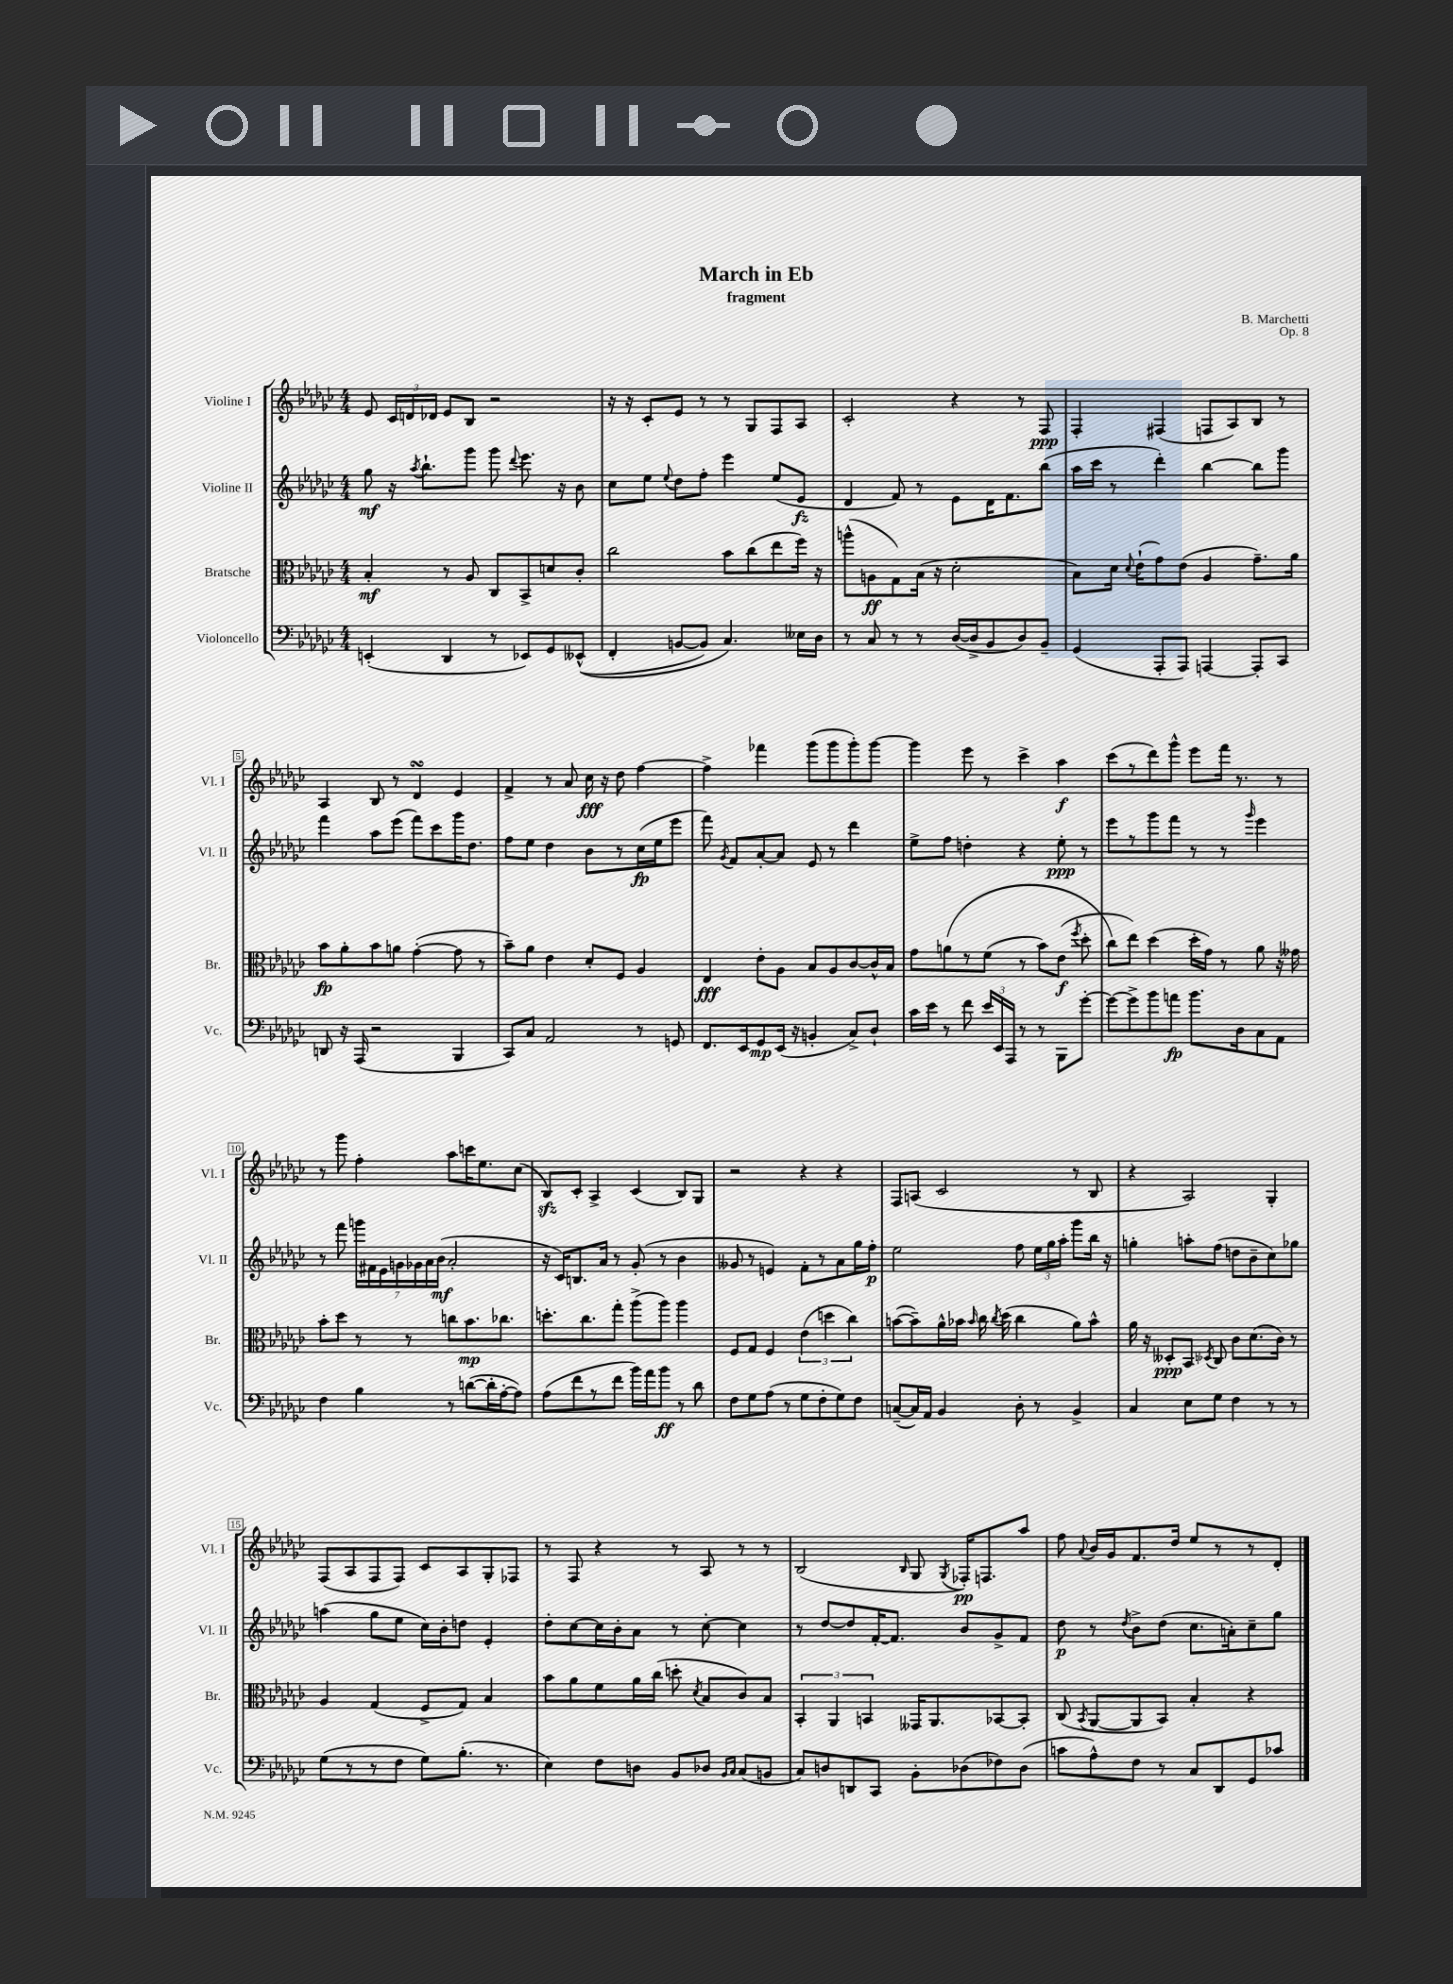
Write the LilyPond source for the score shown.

\header { title = "March in Eb" composer = "B. Marchetti" subtitle = "fragment" opus = "Op. 8" }
<<
\new StaffGroup <<
\new Staff = "s0" \with { instrumentName = "Violine I" shortInstrumentName = "Vl. I" } {
    \clef treble \key ges \major \numericTimeSignature \time 4/4
    \autoBeamOff ees'8 \tuplet 3/2 { ces'16[ d'16 des'16] } ees'8[ bes8] r2 |
    r16 r16 ces'8[-. ees'8] r8 r8 ges8[ f8 aes8] |
    ces'2-. r4 r8 f8\ppp |
    f4-. fis4( f8[ aes8) bes8] r8 |
    aes4 bes8 r8 des'4\turn ees'4 |
    f'4-> r8 aes'8 ces''16\fff r16 des''8 f''4~ |
    f''4-> fes'''4 ges'''8[( ges'''8 ges'''8-.) ges'''8]~ |
    ges'''4 ees'''8 r8 ces'''4-> aes''4\f |
    ces'''8[( r8 des'''8) ges'''8]-^ ees'''8[ f'''16] r8. r8 |
    r8 ges'''8 f''4-. aes''8[ c'''16 ees''8. ces''8]( |
    bes8[\sfz) ces'8]-. aes4-> ces'4( bes8[) ges8] |
    r2 r4 r4 |
    f8[ a8]( ces'2 r8 bes8 |
    r4 aes2) ges4-. |
    f8[( aes8 f8 f8]) ces'8[ aes8 ges8-. fes8] |
    r8 f8 r4 r8 aes8 r8 r8 |
    bes2( \grace { bes16 } ges8 \acciaccatura { ges8 } fes16[-.\pp) f8. aes''8] |
    f''8 \appoggiatura { aes'8 } bes'16[ ges'16 f'8. des''16] ees''8[ r8 r8 des'8]-. \bar "|." |
}
\new Staff = "s1" \with { instrumentName = "Violine II" shortInstrumentName = "Vl. II" } {
    \clef treble \key ges \major \numericTimeSignature \time 4/4
    \autoBeamOff ges''8\mf r16 \acciaccatura { aes''8 } bes''8.[-! ges'''8] ges'''8 \appoggiatura { des'''8 } ees'''8. r16 bes'8 |
    ces''8[ ees''8] \appoggiatura { ees''8 } des''8[ f''8]-. ees'''4 ees''8[( ees'8]\fz |
    des'4 f'8) r8 ees'8[ des'16 f'8. bes''8]( |
    aes''16[ ces'''16] r8 des'''4-.) bes''4~ bes''8[ ges'''8] |
    f'''4 aes''8[ ees'''8]( f'''8[) ces'''8 ges'''16 des''8.] |
    f''8[ ees''8] des''4 bes'8[ r8 ces''16\fp( ees''16 ees'''8] |
    f'''8) \acciaccatura { ges'8 } f'8[ aes'8~-. aes'8] ees'8 r8 des'''4 |
    ees''8[-> f''8] d''4-. r4 ees''8-.\ppp r8 |
    ees'''8[ r8 ges'''8 f'''8] r8 r8 \grace { ges'''16 } ees'''4 |
    r8 f'''8 \tuplet 7/4 { g'''16[ fis'16 ees'16 g'16 ges'16 aes'16 bes'16]\mf( } aes'2-. |
    r16 ces'16[) b8. aes'16] r8 ges'8-.( r8 bes'4 |
    geses'8 r8 e'4) f'8[-. r8 aes'8 ges''16 f''16]-.\p |
    ees''2 f''8 \tuplet 3/2 { ees''16[ ges''16 aes''16]-. } ges'''8[ bes''16] r16 |
    g''4-. a''8[-. f''8]( d''8[ bes'8-- ces''8) ges''8] |
    a''4( ges''8[ ees''8] ces''16[) bes'16-. d''8] ees'4-. |
    des''8[-. ces''8~ ces''16 bes'16-. aes'8] r8 ces''8~-. ces''4 |
    r8 des''8[~ des''8 f'16~-. f'8.] bes'8[ ges'8-> f'8] |
    des''8\p r8 \acciaccatura { des''8 } bes'8[-> des''8]( ces''8.[ a'16-.) ces''8-- ges''8] \bar "|." |
}
\new Staff = "s2" \with { instrumentName = "Bratsche" shortInstrumentName = "Br." } {
    \clef alto \key ges \major \numericTimeSignature \time 4/4
    \autoBeamOff bes4-.\mf r8 aes8 ces8[ bes,8-> d'8 ces'8]-. |
    ces''2 bes'8[ ces''8( ees''8 f''16]) r16 |
    a''8[-^( a8\ff ges8) bes16]( r16 des'2-. |
    bes8[) des'16] \appoggiatura { des'8 } ees'16[-!( ges'8) ees'8]( aes4 ges'8.[--) aes'16] |
    bes'8[\fp aes'8-. bes'8 a'8] ges'4~-.( ges'8 r8 |
    bes'8[--) aes'8] ees'4 des'8[-. f8] aes4 |
    ees4\fff ees'8[-. aes8] bes8[ aes8 ces'8~ ces'16-^ bes16] |
    ges'8[ a'8\( r8 f'8]( r8 bes'8[) ees'8]\f( \acciaccatura { f''8 } des''8-. |
    ces''8[\) ees''8]) des''4( des''16[-. ges'16]) r8 aes'8 r16 geses'16 |
    bes'8[-. des''8] r8 r8 c''8[ bes'8.\mp ces''8.] |
    d''8.[-. ces''8. ges''8]-. aes''8[->( aes''8]) aes''4 |
    f8[ ges8] f4 \tuplet 3/2 { ees'4( d''4 ces''4) } |
    b'8[~( b'8--) aes'16-^ bes'16] \grace { bes'16 } ces''16 \acciaccatura { ces''8 } des''16( ces''4 aes'8[) bes'8]-^ |
    aes'16 r16 deses8[-.\ppp bes,8] \acciaccatura { des8 } ces8 ces'8[ des'8.( ces'16]) r8 |
    aes4 ges4( f8[-> ges8]) bes4 |
    bes'8[ aes'8 f'8 aes'16 ces''16]( d''8-. \acciaccatura { des'8 } bes8[ ces'8) bes8] |
    \tuplet 3/2 { bes,4-. aes,4 b,4 } geses,16[ aes,8. bes,8~ bes,8]-. |
    ces8( \acciaccatura { bes,8 } aes,8[~ aes,8 bes,8]) bes4-. r4 \bar "|." |
}
\new Staff = "s3" \with { instrumentName = "Violoncello" shortInstrumentName = "Vc." } {
    \clef bass \key ges \major \numericTimeSignature \time 4/4
    \autoBeamOff e,4-.( des,4 r8 ees,8[) ges,8 eeses,8]-^(\( |
    f,4-. b,8[~ b,8]) ces4.\) eeses16[ des16] |
    r8 ces8 r8 r8 des16[~( des16-> bes,8 des8) bes,8]-- |
    ges,4( aes,,8[-. aes,,8]) a,,4~ a,,8[-. ces,8] |
    d,8 r16 aes,,16( r2 bes,,4 |
    ces,8[) ces8] aes,2 r8 g,8 |
    f,8.[ ees,16 ges,8\mp ees,16]( r16 b,4-. ces8[->) des8]-! |
    ces'16[ ees'16] r8 f'8 \tuplet 3/2 { ees'16[ ees,16 aes,,16] } r8 r8 bes,,8[ ges'8]~-. |
    ges'8[~ ges'8-> bes'8 a'8]\fp bes'8.[ des16 ces8 aes,8] |
    f4 bes4 r8 d'8[~( d'16-. aes16~-. aes8]) |
    aes8[( f'8 r8 f'8] bes'16[) aes'16 bes'8]\ff r8 des'8 |
    f8[ ges8 aes8]( r8 ges8[ f8-. ges8) f8] |
    c8[~--( c16) aes,16] bes,4 des8-. r8 bes,4-> |
    ces4 ees8[ ges8] f4 r8 r8 |
    ges8[( r8 r8 f8] ges8[) bes8.]-.( r8. |
    ees4) f8[ d8] bes,8[ des8] \grace { bes,16[ ces16] } ces8[( b,8] |
    ces8[) d8 d,8 ces,8] bes,8[-. des8( fes8) des8]( |
    c'8[ aes8-^) f8] r8 ces8[ des,8 ges,8 ces'8] \bar "|." |
}
>>
>>
\layout { \context { \Score \override BarNumber.stencil = #(make-stencil-boxer 0.1 0.3 ly:text-interface::print) } }
